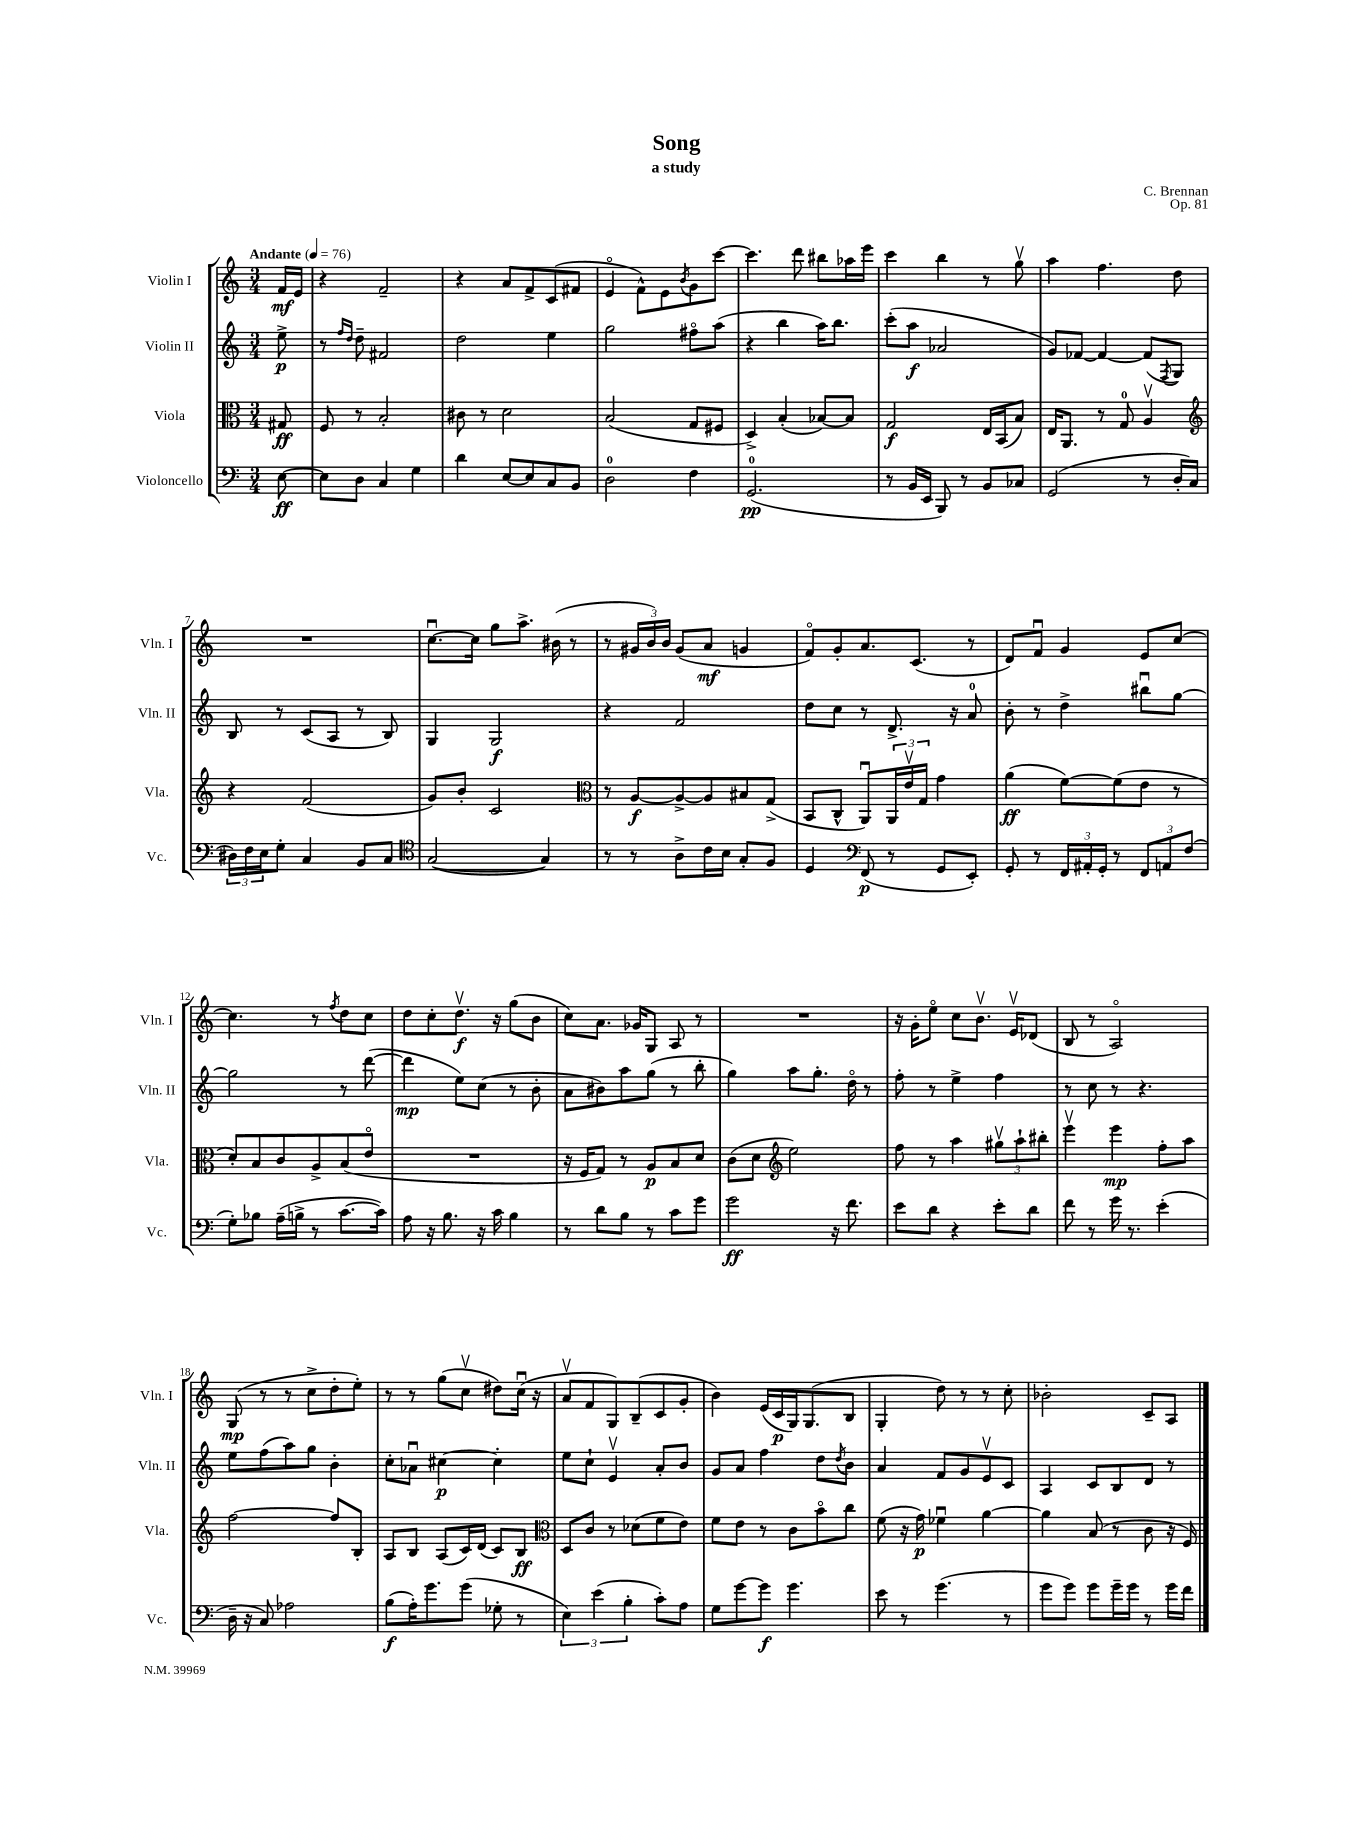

**kern	**kern	**kern	**kern
*staff4	*staff3	*staff2	*staff1
*clefF4	*clefC3	*clefG2	*clefG2
*k[]	*k[]	*k[]	*k[]
*M3/4	*M3/4	*M3/4	*M3/4
*MM76	*MM76	*MM76	*MM76
[8E	8G#	8ee^	16f
.	.	.	16e
=	=	=	=
8E]	8F	8r	4r
.	.	16qqff	.
.	.	16qqdd	.
8D	8r	8dd~	.
4C	2B'	2f#	2f~
4G	.	.	.
=	=	=	=
4d	8c#	2dd	4r
.	8r	.	.
[8E	2d	.	8a
8E]	.	.	8f^
8C	.	4ee	(8c
8BB	.	.	8f#
=	=	=	=
2D	(2B	2gg	4eo
.	.	.	8f^^)
.	.	.	8e
.	.	.	8qb
4F	8G	8ff#o	8g
.	8F#	(8aa	[8ccc
=	=	=	=
(2.GG	4D^)	4r	4.ccc]
.	(4B'	4bb	.
.	.	.	8ddd
.	[8B-)	16aa)	8bb#
.	.	8.bb	.
.	8B-]	.	16aa-
.	.	.	16eee
=	=	=	=
8r	2G	(8ccc'	4ccc
16BB	.	8aa	.
16EE	.	.	.
8BBB)	.	2a-	4bb
8r	.	.	.
8BB	16E	.	8r
.	(16BB	.	.
8C-	8B)	.	8ggv
=	=	=	=
(2GG	16E	8g)	4aa
.	8.AA	.	.
.	.	[8f-	.
.	8r	4f-_	4.ff
.	8G	.	.
8r	4Av	(8f-]	.
.	.	8qF	.
16D'	.	8G)	8dd
16C	.	.	.
=	=	=	=
*	*clefG2	*	*
24D#)	4r	8B	2.r
24F	.	.	.
24E	.	.	.
8G'	.	8r	.
4C	(2f	(8c	.
.	.	8A	.
8BB	.	8r	.
8C	.	8B)	.
=	=	=	=
*clefC4	*	*	*
([2G	8g)	4G	[8.ccu
.	8b'	.	.
.	.	.	16cc]
.	2c	2G	8gg
.	.	.	8.aa^
4G])	.	.	.
.	.	.	(16b#
.	.	.	8r
=	=	=	=
*	*clefC3	*	*
8r	8r	4r	8r
8r	[8A	.	24g#
.	.	.	24b)
.	.	.	24b
8A^	8A^_	2f	(8g#
16c	8A]	.	8a
16B	.	.	.
8G'	8B#	.	4g
8F	(8G^	.	.
=	=	=	=
4D	8BB	8dd	8fo)
.	8C^^	8cc	8g'
*clefF4	*	*	*
(8FF	8AAu)	8r	8.a
8r	24AA	8.d^	.
.	24ev	.	.
.	.	.	(8.c
.	24G	.	.
8GG	4g	.	.
.	.	16r	.
8EE')	.	8a	8r
=	=	=	=
8GG'	(4a	8b'	8d)
8r	.	8r	8fu
24FF	[8f)	4dd^	4g
24AA#'	.	.	.
24GG'	.	.	.
8r	(8f]	.	.
12FF	8e	8bb#u	8e
12AA	.	.	.
.	8r	[8gg	[8cc
(12F	.	.	.
=	=	=	=
8G')	8d')	2gg]	4.cc]
8B-	8B	.	.
(16A~	8c	.	.
16B^	.	.	.
8r	8A^	.	8r
.	.	.	8qff
[8.c	(8B	8r	8dd
.	8eo	([8ddd	8cc
16c])	.	.	.
=	=	=	=
8A	2.r	4ddd]	8dd
16r	.	.	8cc'
8.B	.	.	.
.	.	8ee)	8.ddv
16r	.	(8cc	.
16c	.	.	16r
4B	.	8r	(8gg
.	.	8b'	8b
=	=	=	=
8r	16r	8a	8cc)
.	16F	.	.
8d	8G)	8b#)	8.a
8B	8r	8aa	.
.	.	.	16g-
8r	8A	(8gg	8G
8c	8B	8r	8A
8g	8d	8bb'	8r
=	=	=	=
2g	(8c	4gg)	2.r
.	8d	.	.
*	*clefG2	*	*
.	2ee)	8aa	.
.	.	8.gg'	.
16r	.	.	.
8.f	.	16ddo	.
.	.	8r	.
=	=	=	=
8e	8ff	8ff'	16r
.	.	.	16g'
8d	8r	8r	8eeo
4r	4aa	4ee^	8cc
.	.	.	8.bv
8e'	12gg#v	4ff	.
.	.	.	16ev
.	12aa`	.	.
8d	.	.	(8d-
.	12bb#'	.	.
=	=	=	=
8f	4eeev	8r	8B
8r	.	8cc	8r
16g	4eee	8r	2Ao)
8.r	.	.	.
.	.	4.r	.
(4e'	8ff'	.	.
.	8aa	.	.
=	=	=	=
16D~	[2ff	8ee	(8G
16r	.	.	.
8C)	.	(8ff	8r
2A-	.	8aa)	8r
.	.	8gg	8cc^
.	8ff]	4b'	8dd'
.	8B'	.	8ee')
=	=	=	=
(8B	8A	8cc'	8r
16A')	8B	8a-u	8r
8.g	.	.	.
.	(8A	[4cc#	(8gg
(8g	16c)	.	8ccv
.	(16d	.	.
8G-'	8c)	4cc#']	8dd#)
8r	8B	.	(16ccu
.	.	.	16r
=	=	=	=
*	*clefC3	*	*
6E)	8D	8ee	8av
.	8c	8cc`	8f
(6e	.	.	.
.	8r	4ev	8G)
6B'	.	.	.
.	(8d-	.	(8B~
8c')	8f	8a'	8c
8A	8e)	8b	8g'
=	=	=	=
8G	8f	8g	4b)
[8g	8e	8a	.
8g]	8r	4ff	(16e
.	.	.	16c
4.g	8c	.	16G)
.	.	.	(8.G
.	8bo	8dd	.
.	.	8qdd	.
.	8cc	8b	8B
=	=	=	=
8e	(8f	4a	4G'
8r	16r	.	.
.	16g)	.	.
(4.g	4f-u	8f	8dd)
.	.	8g	8r
.	[4a	8ev	8r
8r	.	8c	8cc'
=	=	=	=
8g	4a]	4A	2b-'
8g)	.	.	.
8g	(8B	8c	.
16g~	8r	8B	.
16g	.	.	.
8r	8c	8d	8c~
16g	16r	8r	8A
16f	16F)	.	.
==	==	==	==
*-	*-	*-	*-
